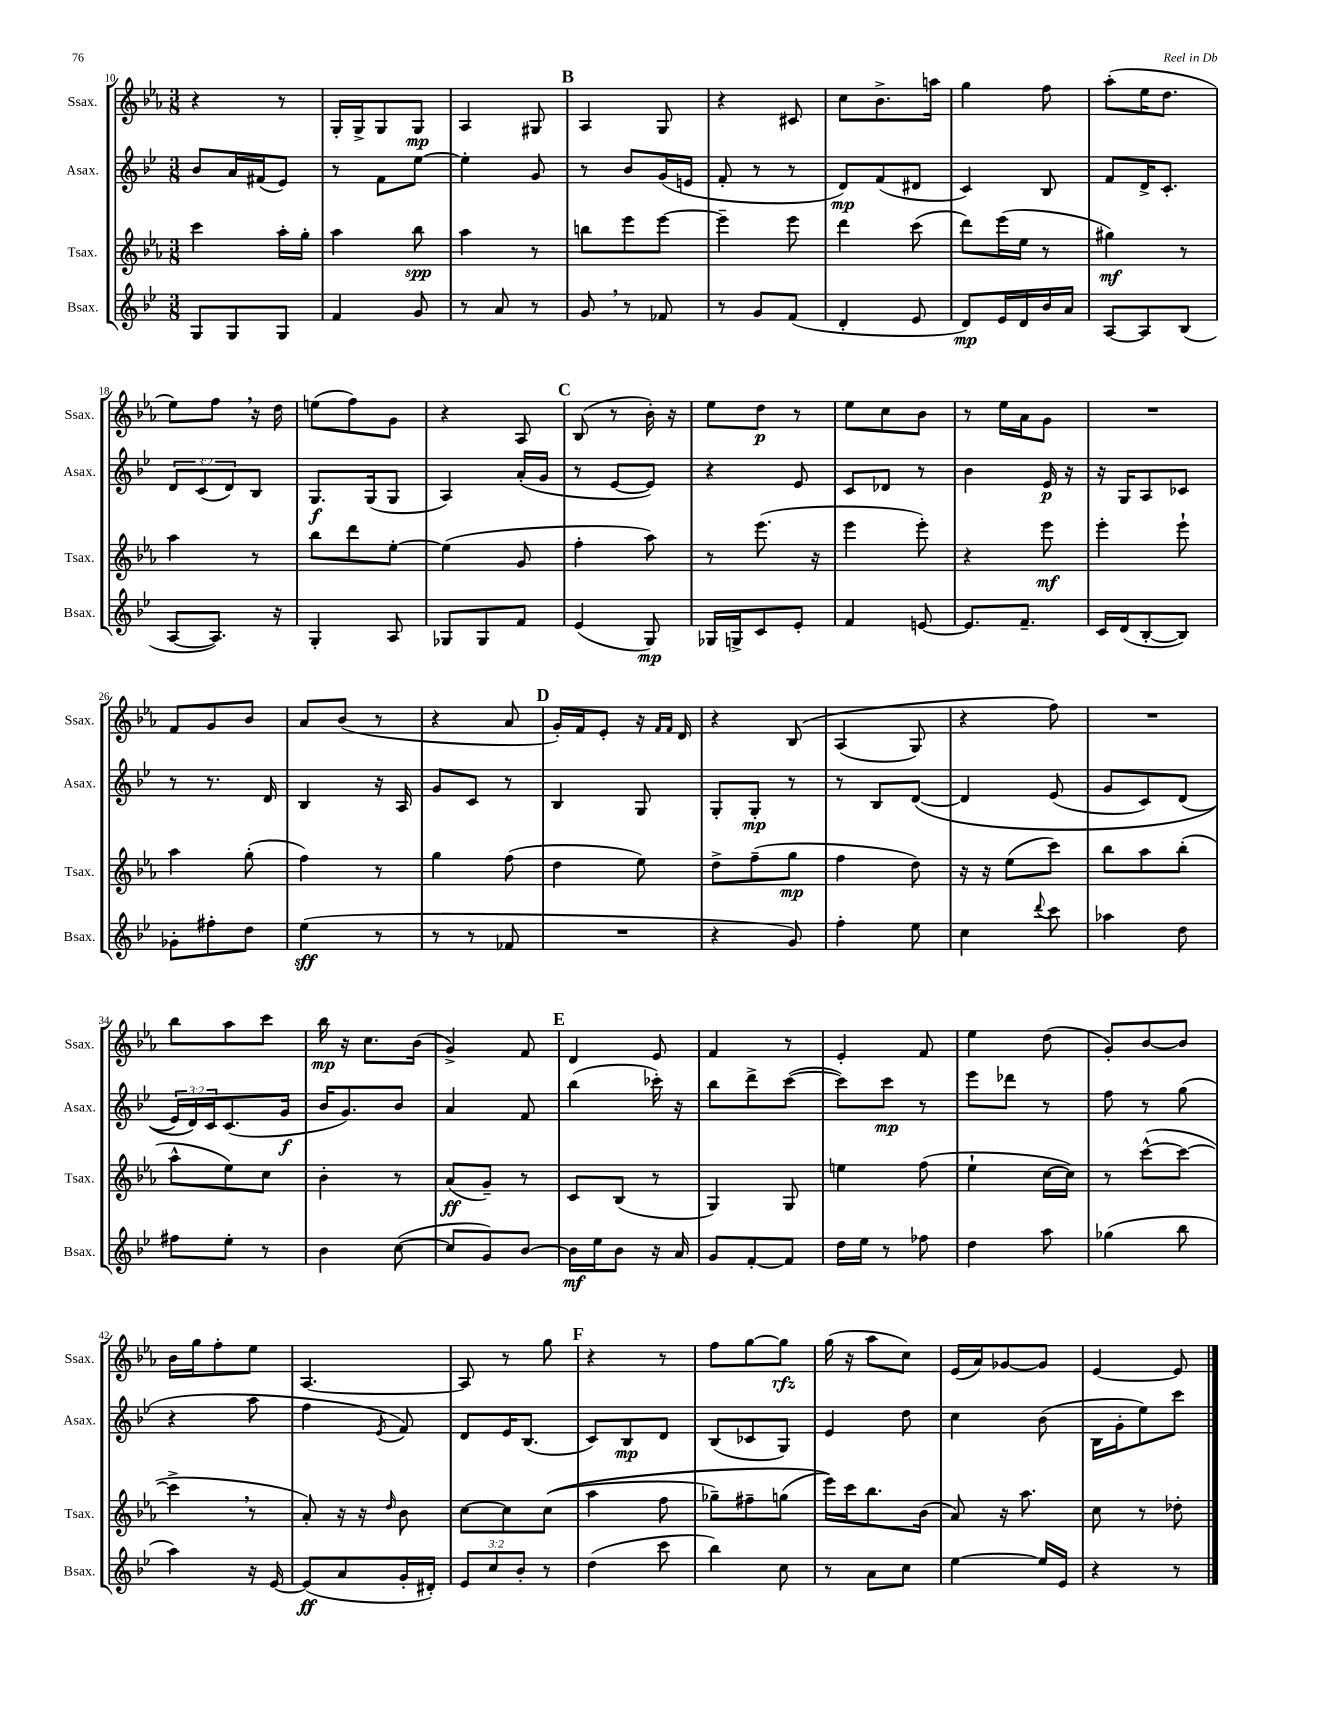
<<
\new StaffGroup <<
\new Staff = "s0" \with { instrumentName = "Ssax." shortInstrumentName = "Ssax." } {
    \clef treble \key ees \major \numericTimeSignature \time 3/8
    r4 r8 |
    g16-. g16-> g8 g8\mp |
    aes4 gis8 |
    \mark \markup { \bold "B" } aes4 g8 |
    r4 cis'8 |
    c''8 bes'8.-> a''16 |
    g''4 f''8 |
    aes''8-.( ees''16 d''8. |
    ees''8) f''8 \breathe r16 d''16 |
    e''8( f''8) g'8 |
    r4 aes8 |
    \mark \markup { \bold "C" } bes8( r8 bes'16-.) r16 |
    ees''8 d''8\p r8 |
    ees''8 c''8 bes'8 |
    r8 ees''16 aes'16 g'8 |
    R4. |
    f'8 g'8 bes'8 |
    aes'8 bes'8( r8 |
    r4 aes'8 |
    \mark \markup { \bold "D" } g'16-.) f'16 ees'8-. r16 \grace { f'16 f'16 } d'16 |
    r4 bes8\( |
    aes4( g8) |
    r4 f''8\) |
    R4. |
    bes''8 aes''8 c'''8 |
    bes''16\mp r16 c''8. bes'16( |
    g'4->) f'8 |
    \mark \markup { \bold "E" } d'4 ees'8 |
    f'4 r8 |
    ees'4-. f'8 |
    ees''4 d''8( |
    g'8-.) bes'8~ bes'8 |
    bes'16 g''16 f''8-. ees''8 |
    aes4.~ |
    aes8 r8 g''8 |
    \mark \markup { \bold "F" } r4 r8 |
    f''8 g''8~ g''8\rfz |
    g''16( r16 aes''8 c''8) |
    ees'16( aes'16) ges'8~ ges'8 |
    ees'4~ ees'8 \bar "|." |
}
\new Staff = "s1" \with { instrumentName = "Asax." shortInstrumentName = "Asax." } {
    \clef treble \key bes \major \numericTimeSignature \time 3/8 \override Staff.TupletNumber.text = #tuplet-number::calc-fraction-text
    bes'8 a'16 fis'16( ees'8) |
    r8 f'8 ees''8~ |
    ees''4-. g'8 |
    \mark \markup { \bold "B" } r8 bes'8 g'16( e'16 |
    f'8-. r8 r8 |
    d'8\mp) f'8( dis'8 |
    c'4) bes8 |
    f'8 d'16-> c'8.-. |
    \tuplet 3/2 { d'8 c'8( d'8) } bes8 |
    g8.\f g16( g8 |
    a4) a'16-.( g'16 |
    \mark \markup { \bold "C" } r8 ees'8~ ees'8) |
    r4 ees'8 |
    c'8 des'8 r8 |
    bes'4 ees'16\p r16 |
    r16 g16 a8 ces'8 |
    r8 r8. d'16 |
    bes4 r16 a16 |
    g'8 c'8 r8 |
    \mark \markup { \bold "D" } bes4 g8 |
    g8-. g8-.\mp r8 |
    r8 bes8 d'8~\( |
    d'4 ees'8( |
    g'8 c'8) d'8( |
    \tuplet 3/2 { ees'16) d'16\) c'16 } c'8.( g'16\f |
    bes'16 g'8.) bes'8 |
    a'4 f'8 |
    \mark \markup { \bold "E" } bes''4( ces'''16-.) r16 |
    bes''8 d'''8-> c'''8~( |
    c'''8) c'''8\mp r8 |
    ees'''8 des'''8 r8 |
    f''8 r8 g''8( |
    r4 a''8 |
    f''4 \acciaccatura { ees'8 } f'8) |
    d'8 ees'16 bes8.( |
    \mark \markup { \bold "F" } c'8) bes8\mp d'8 |
    bes8( ces'8 g8) |
    ees'4 d''8 |
    c''4 bes'8( |
    bes16 g'16-. ees''8) c'''8 \bar "|." |
}
\new Staff = "s2" \with { instrumentName = "Tsax." shortInstrumentName = "Tsax." } {
    \clef treble \key ees \major \numericTimeSignature \time 3/8
    c'''4 aes''16-. g''16-. |
    aes''4 bes''8\spp |
    aes''4 r8 |
    \mark \markup { \bold "B" } b''8 ees'''8 ees'''8~ |
    ees'''4-- ees'''8 |
    d'''4 c'''8( |
    d'''8) ees'''16( ees''16 r8 |
    gis''4\mf) r8 |
    aes''4 r8 |
    bes''8 d'''8 ees''8~-. |
    ees''4( g'8 |
    \mark \markup { \bold "C" } f''4-. aes''8) |
    r8 ees'''8.( r16 |
    ees'''4 ees'''8-.) |
    r4 ees'''8\mf |
    ees'''4-. ees'''8-! |
    aes''4 g''8-.( |
    f''4) r8 |
    g''4 f''8( |
    \mark \markup { \bold "D" } d''4 ees''8) |
    d''8-> f''8--( g''8\mp |
    f''4 d''8) |
    r16 r16 ees''8( c'''8) |
    bes''8 aes''8 bes''8-.( |
    aes''8-^ ees''8) c''8 |
    bes'4-. r8 |
    aes'8\ff( g'8--) r8 |
    \mark \markup { \bold "E" } c'8 bes8( r8 |
    g4) g8 |
    e''4 f''8( |
    ees''4-! c''16~ c''16) |
    r8 c'''8~-^( c'''8~ |
    c'''4-> \breathe r8 |
    aes'8-.) r16 r16 \grace { d''16 } bes'8 |
    c''8~ c''8 c''8(\( |
    \mark \markup { \bold "F" } aes''4 f''8 |
    ges''8--) fis''8-- g''8( |
    ees'''16)\) c'''16 bes''8. bes'16( |
    aes'8) r16 aes''8. |
    c''8 r8 des''8-. \bar "|." |
}
\new Staff = "s3" \with { instrumentName = "Bsax." shortInstrumentName = "Bsax." } {
    \clef treble \key bes \major \numericTimeSignature \time 3/8 \override Staff.TupletNumber.text = #tuplet-number::calc-fraction-text
    g8 g8 g8 |
    f'4 g'8 |
    r8 a'8 r8 |
    \mark \markup { \bold "B" } g'8 \breathe r8 fes'8 |
    r8 g'8 f'8( |
    d'4-. ees'8 |
    d'8\mp) ees'16 d'16 bes'16 a'16 |
    a8~ a8 bes8( |
    a8~ a8.) r16 |
    g4-. a8 |
    ges8 ges8 f'8 |
    \mark \markup { \bold "C" } ees'4( g8\mp) |
    ges16 g16-> c'8 ees'8-. |
    f'4 e'8~ |
    e'8. f'8.-- |
    c'16 d'16( bes8~-. bes8) |
    ges'8-. fis''8-. d''8 |
    ees''4\sff( r8 |
    r8 r8 fes'8 |
    \mark \markup { \bold "D" } R4. |
    r4 g'8) |
    f''4-. ees''8 |
    c''4 \appoggiatura { d'''8 } c'''8 |
    aes''4 d''8 |
    fis''8 ees''8-. r8 |
    bes'4 c''8~( |
    c''8 g'8) bes'8~ |
    \mark \markup { \bold "E" } bes'16\mf ees''16 bes'8 r16 a'16 |
    g'8 f'8~-. f'8 |
    d''16 ees''16 r8 fes''8 |
    d''4 a''8 |
    ges''4( bes''8 |
    a''4) r16 ees'16~ |
    ees'8\ff( a'8 g'16-. dis'16-.) |
    \tuplet 3/2 { ees'8 c''8 bes'8-. } r8 |
    \mark \markup { \bold "F" } d''4( c'''8 |
    bes''4) c''8 |
    r8 a'8 c''8 |
    ees''4~ ees''16 ees'16 |
    r4 r8 \bar "|." |
}
>>
>>
\layout { \context { \Score currentBarNumber = #10 } }
